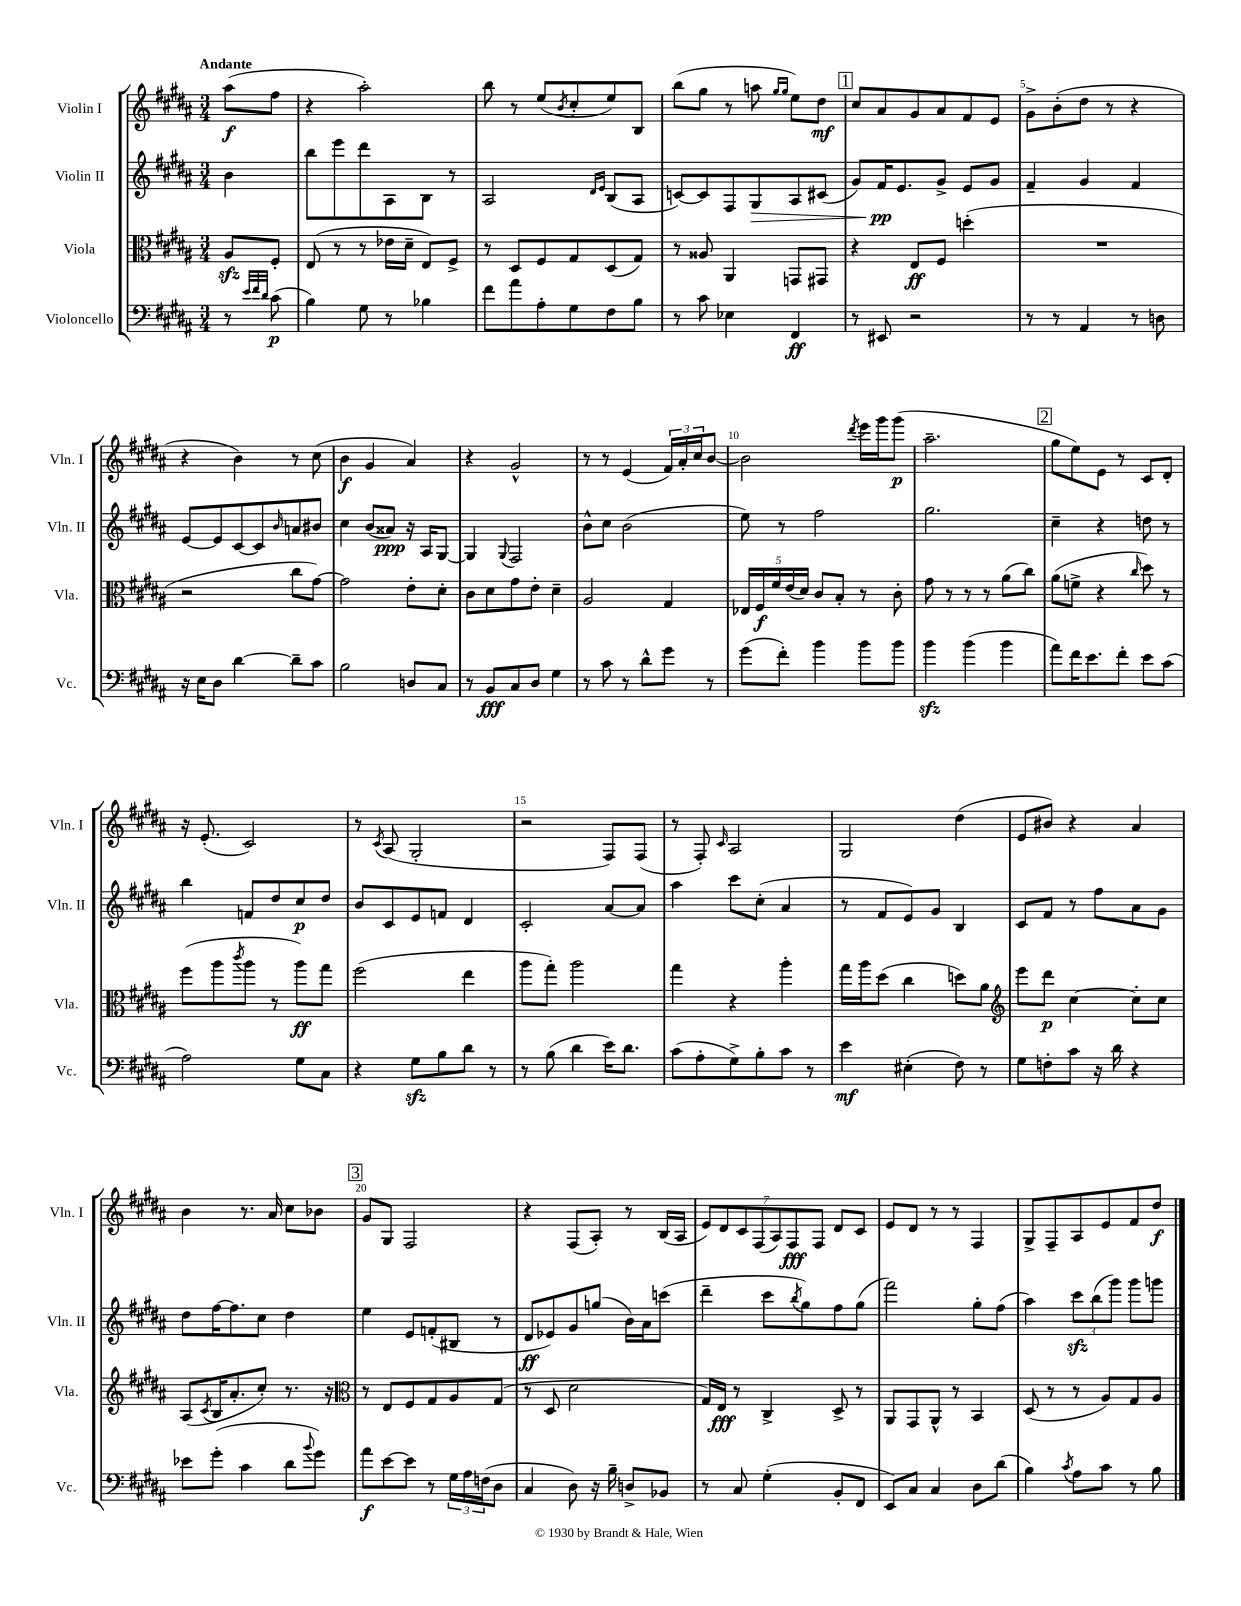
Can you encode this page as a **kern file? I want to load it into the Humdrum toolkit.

**kern	**dynam	**kern	**dynam	**kern	**dynam	**kern	**dynam
*part4	*part4	*part3	*part3	*part2	*part2	*part1	*part1
*staff4	*staff4	*staff3	*staff3	*staff2	*staff2	*staff1	*staff1
*I"Violoncello	*	*I"Viola	*	*I"Violin II	*	*I"Violin I	*
*I'Vc.	*	*I'Vla.	*	*I'Vln. II	*	*I'Vln. I	*
*clefF4	*	*clefC3	*	*clefG2	*	*clefG2	*
*k[f#c#g#d#a#]	*	*k[f#c#g#d#a#]	*	*k[f#c#g#d#a#]	*	*k[f#c#g#d#a#]	*
*M3/4	*	*M3/4	*	*M3/4	*	*M3/4	*
=	=	=	=	=	=	=	=
!	!	!	!	!	!	!LO:TX:a:B:t=Andante	!
8r	.	8A#zz/L	.	4b\	.	(8aa#\L	f
32qqe/LLL	.	.	.	.	.	.	.
32qqf#/	.	.	.	.	.	.	.
32qqd#/JJJ	.	.	.	.	.	.	.
(8c#\	p	8F#'/J	.	.	.	8ff#\J	.
=1	=1	=1	=1	=1	=1	=1	=1
4B\)	.	(8E/	.	8bb\L	.	4r	.
.	.	8r	.	8eee\	.	.	.
8G#\	.	8r	.	8ddd#\	.	2aa#'\)	.
8r	.	16e-X\LL	.	8A#\	.	.	.
.	.	16d#~\JJ	.	.	.	.	.
4B-X\	.	8E/L)	.	8B\J	.	.	.
.	.	8F#^/J	.	8r	.	.	.
=2	=2	=2	=2	=2	=2	=2	=2
8f#\L	.	8r	.	2A#/	.	8bb\	.
8a#\	.	8D#/L	.	.	.	8r	.
8A#'\	.	8F#/	.	.	.	(8ee/L	.
.	.	.	.	.	.	8qb/	.
8G#\	.	8G#/	.	.	.	8cc#'/	.
.	.	.	.	16qqd#/LL	.	.	.
.	.	.	.	16qqe/JJ	.	.	.
8F#\	.	(8D#/	.	(8B/L	.	8ee/)	.
8B\J	.	8G#/J)	.	8A#/J	.	8B/J	.
=3	=3	=3	=3	=3	=3	=3	=3
8r	.	8r	.	[8cn/L)	.	(8bb\L	.
8c#\	.	8A##X/	.	8c/]	.	8gg#\J	.
4E-X\	.	4AA#/	.	8F#/	.	8r	.
!	!	!	!	!	!LO:HP:b	!	!
.	.	.	.	8G#/	>	8aan\	.
.	.	.	.	.	.	16qqgg#/LL	.
.	.	.	.	.	.	16qqgg#/JJ	.
4FF#/	ff	8GGn/L	.	8A#/	.	8ee\L)	.
.	.	8GG#X/J	.	(8c#X/J	.	8dd#\J	mf
!!LO:REH:place=s1:t=1
=4	=4	=4	=4	=4	=4	=4	=4
8r	.	4r	.	8g#/L)	.	8cc#/L	.
8EE#X/	.	.	.	16f#/K	pp	8a#/	.
.	.	.	.	8.e/	]	.	.
2r	.	8E/L	ff	.	.	8g#/	.
.	.	8F#/J	.	8g#^/J	.	8a#/	.
.	.	(4ddn'\	.	8e/L	.	8f#/	.
.	.	.	.	8g#/J	.	8e/J	.
=5	=5	=5	=5	=5	=5	=5	=5
8r	.	2.r	.	4f#~/	.	8g#^\L	.
8r	.	.	.	.	.	(8b'\	.
4AA#/	.	.	.	4g#/	.	8dd#\J	.
.	.	.	.	.	.	8r	.
8r	.	.	.	4f#/	.	4r	.
8Dn\	.	.	.	.	.	.	.
!!LO:LB:g=z
=6	=6	=6	=6	=6	=6	=6	=6
16r	.	2r	.	[8e/L	.	4r	.
16E\KL	.	.	.	.	.	.	.
8D#\J	.	.	.	8e/]	.	.	.
[4d#\	.	.	.	[8c#/	.	4b\)	.
.	.	.	.	8c#/]	.	.	.
.	.	.	.	16qqb/	.	.	.
8d#~\L]	.	8cc#\L	.	8an/	.	8r	.
8c#\J	.	[8g#\J)	.	8b#X/J	.	(8cc#\	.
=7	=7	=7	=7	=7	=7	=7	=7
2B\	.	2g#\]	.	4cc#\	.	4b\	f
.	.	.	.	(8b/L	.	4g#/	.
.	.	.	.	8a##X/J)	ppp	.	.
8Dn/L	.	8e'\L	.	16r	.	4a#/)	.
.	.	.	.	16A#/KL	.	.	.
8C#/J	.	8d#'\J	.	[8G#/J	.	.	.
=8	=8	=8	=8	=8	=8	=8	=8
8r	.	8c#\L	.	4G#/]	.	4r	.
8BB/L	fff	8d#\	.	.	.	.	.
.	.	.	.	8qqG#/	.	.	.
8C#/	.	8g#\	.	2F#/	.	2g#^^/	.
8D#/J	.	8e'\J	.	.	.	.	.
4G#\	.	4d#~\	.	.	.	.	.
=9	=9	=9	=9	=9	=9	=9	=9
8r	.	2A#/	.	8b^^\L	.	8r	.
8c#\	.	.	.	8cc#\J	.	8r	.
8r	.	.	.	(2b\	.	(4e/	.
8d#^^\L	.	.	.	.	.	.	.
8g#\J	.	4G#/	.	.	.	24f#/LL)	.
.	.	.	.	.	.	24a#'/	.
.	.	.	.	.	.	24cc#/J	.
8r	.	.	.	.	.	[8b/J	.
=10	=10	=10	=10	=10	=10	=10	=10
(8g#\L	.	20E-X/LL	.	8ee\)	.	2b\]	.
.	.	20F#/	f	.	.	.	.
.	.	20f#/	.	.	.	.	.
8f#'\J)	.	.	.	8r	.	.	.
.	.	(20e/	.	.	.	.	.
.	.	20d#/JJ)	.	.	.	.	.
4b\	.	8c#/L	.	2ff#\	.	.	.
.	.	8B'/J	.	.	.	.	.
.	.	.	.	.	.	8qddd#/	.
8b\L	.	8r	.	.	.	16eee\LL	.
.	.	.	.	.	.	16ggg#\J	.
8b\J	.	8c#'\	.	.	.	(8ggg#\J	p
=11	=11	=11	=11	=11	=11	=11	=11
4bzz\	.	8g#\	.	2.gg#\	.	2.aa#~\	.
.	.	8r	.	.	.	.	.
(4b\	.	8r	.	.	.	.	.
.	.	8r	.	.	.	.	.
4b\	.	(8a#\L	.	.	.	.	.
.	.	8cc#\J)	.	.	.	.	.
!!LO:REH:place=s1:t=2
=12	=12	=12	=12	=12	=12	=12	=12
8a#\L)	.	(8a#\L	.	4cc#~\	.	8gg#\L	.
16f#\K	.	8fn^\J	.	.	.	8ee\)	.
8.e\	.	.	.	.	.	.	.
.	.	4r	.	4r	.	8e\J	.
8f#'\J	.	.	.	.	.	8r	.
.	.	16qqcc#/	.	.	.	.	.
8e\L	.	8dd#\)	.	8ddn\	.	8c#/L	.
(8c#\J	.	8r	.	8r	.	8d#'/J	.
!!LO:LB:g=z
=13	=13	=13	=13	=13	=13	=13	=13
2A#\)	.	(8ff#\L	.	4bb\	.	16r	.
.	.	.	.	.	.	(8.e'/	.
.	.	8aa#\	.	.	.	.	.
.	.	8qccc#/	.	.	.	.	.
.	.	8aa#\J	.	8fn/L	.	2c#/)	.
.	.	8r	.	8dd#/	.	.	.
8G#\L	.	8aa#\L)	ff	8cc#/	p	.	.
8C#\J	.	8gg#\J	.	8dd#/J	.	.	.
=14	=14	=14	=14	=14	=14	=14	=14
4r	.	(2ff#\	.	8b/L	.	8r	.
.	.	.	.	.	.	8qc#/	.
.	.	.	.	8c#/	.	(8A#/	.
8G#zz\L	.	.	.	8e/	.	2G#'/	.
8B\	.	.	.	8fn/J	.	.	.
8d#\J	.	4ee\	.	4d#/	.	.	.
8r	.	.	.	.	.	.	.
=15	=15	=15	=15	=15	=15	=15	=15
8r	.	8aa#\L	.	2c#'/	.	2r	.
(8B\	.	8gg#'\J)	.	.	.	.	.
4d#\	.	2aa#\	.	.	.	.	.
16e\KL)	.	.	.	[8a#/L	.	8F#/L)	.
8.d#\J	.	.	.	.	.	.	.
.	.	.	.	8a#/J]	.	(8F#/J	.
=16	=16	=16	=16	=16	=16	=16	=16
(8c#\L	.	4gg#\	.	4aa#\	.	8r	.
8A#'\	.	.	.	.	.	8F#'/)	.
.	.	.	.	.	.	16qqc#/	.
8G#^\)	.	4r	.	8ccc#\L	.	2A#/	.
8B'\	.	.	.	(8cc#'\J	.	.	.
8c#\J	.	4aa#'\	.	4a#/	.	.	.
8r	.	.	.	.	.	.	.
=17	=17	=17	=17	=17	=17	=17	=17
4e\	mf	16gg#\LL	.	8r	.	2G#/	.
.	.	16aa#\J	.	.	.	.	.
.	.	(8dd#\J	.	8f#/L	.	.	.
(4E#X'\	.	4cc#\	.	8e/)	.	.	.
.	.	.	.	8g#/J	.	.	.
8F#\)	.	8ddn\L)	.	4B/	.	(4dd#\	.
8r	.	8a#\J	.	.	.	.	.
=18	=18	=18	=18	=18	=18	=18	=18
*	*	*clefG2	*	*	*	*	*
8G#\L	.	8eee\L	.	8c#/L	.	8e/L	.
8Fn'\	.	8ddd#\J	p	8f#/J	.	8b#X/J)	.
8c#\J	.	[4cc#\	.	8r	.	4r	.
16r	.	.	.	8ff#\L	.	.	.
16d#\	.	.	.	.	.	.	.
4r	.	8cc#'\L]	.	8a#\	.	4a#/	.
.	.	8cc#\J	.	8g#\J	.	.	.
!!LO:LB:g=z
=19	=19	=19	=19	=19	=19	=19	=19
8e-X\L	.	(8A#/L	.	8dd#\L	.	4b\	.
.	.	8qc#/	.	.	.	.	.
(8g#'\J	.	16B/K	.	[16ff#\K	.	.	.
.	.	8.a#'/	.	8.ff#\]	.	.	.
4c#\	.	.	.	.	.	8.r	.
.	.	8cc#'/J)	.	8cc#\J	.	.	.
.	.	.	.	.	.	16a#/	.
8d#\L	.	8.r	.	4dd#\	.	8cc#\L	.
8qqb/	.	.	.	.	.	.	.
8g#\J)	.	.	.	.	.	8b-X\J	.
.	.	16r	.	.	.	.	.
!!LO:REH:place=s1:t=3
=20	=20	=20	=20	=20	=20	=20	=20
*	*	*clefC3	*	*	*	*	*
8a#\L	f	8r	.	4ee\	.	8g#/L	.
[8e\	.	8E/L	.	.	.	8G#/J	.
8e\J]	.	8F#/	.	8e/L	.	2F#/	.
8r	.	8G#/	.	(8fn'/	.	.	.
24G#\LL	.	8A#/	.	8B#X/J	.	.	.
24A#\	.	.	.	.	.	.	.
(24Fn\J	.	.	.	.	.	.	.
8D#\J	.	(8G#/J	.	8r	.	.	.
=21	=21	=21	=21	=21	=21	=21	=21
4C#/	.	8r	.	8d#/L	ff	4r	.
.	.	8D#/	.	8e-X/)	.	.	.
8D#\)	.	2d#\	.	8g#/	.	(8F#/L	.
16r	.	.	.	(8ggn/J	.	8A#'/J)	.
16B~\	.	.	.	.	.	.	.
8Dn^/L	.	.	.	16b\LL)	.	8r	.
.	.	.	.	16a#\J	.	.	.
8BB-X/J	.	.	.	(8cccn\J	.	(16B/LL	.
.	.	.	.	.	.	16A#/JJ	.
=22	=22	=22	=22	=22	=22	=22	=22
8r	.	16G#/LL)	.	4ddd#~\	.	14e/L)	.
.	.	16E/JJ	fff	.	.	.	.
.	.	.	.	.	.	14d#/	.
8C#/	.	8r	.	.	.	.	.
.	.	.	.	.	.	14c#/	.
.	.	.	.	.	.	(14F#/	.
(4G#'\	.	4C#^/	.	8ccc#\L	.	.	.
.	.	.	.	.	.	14A#/)	.
.	.	.	.	.	.	14F#/	fff
.	.	.	.	8qbb/	.	.	.
.	.	.	.	8gg#\)	.	.	.
.	.	.	.	.	.	14F#/J	.
8BB'/L	.	8D#^/	.	8ff#\	.	8d#/L	.
8FF#/J	.	8r	.	(8gg#\J	.	8c#/J	.
=23	=23	=23	=23	=23	=23	=23	=23
8EE/L)	.	8AA#/L	.	2fff#\)	.	8e/L	.
8C#/J	.	8GG#/	.	.	.	8d#/J	.
4C#/	.	8AA#^^/J	.	.	.	8r	.
.	.	8r	.	.	.	8r	.
8D#\L	.	4BB/	.	8gg#'\L	.	4F#/	.
(8d#\J	.	.	.	(8ff#\J	.	.	.
=24	=24	=24	=24	=24	=24	=24	=24
4B\)	.	(8D#/	.	4aa#\)	.	8G#^/L	.
.	.	8r	.	.	.	8F#~/	.
8qc#/	.	.	.	.	.	.	.
8A#\L	.	8r	.	12ccc#zz\L	.	8A#/	.
.	.	.	.	(12bb\	.	.	.
8c#\J	.	8A#/L)	.	.	.	8e/	.
.	.	.	.	12ggg#\J)	.	.	.
8r	.	8G#/	.	8ggg#\L	.	8f#/	.
8B\	.	8A#/J	.	8gggn\J	.	8dd#/J	f
==	==	==	==	==	==	==	==
*-	*-	*-	*-	*-	*-	*-	*-
